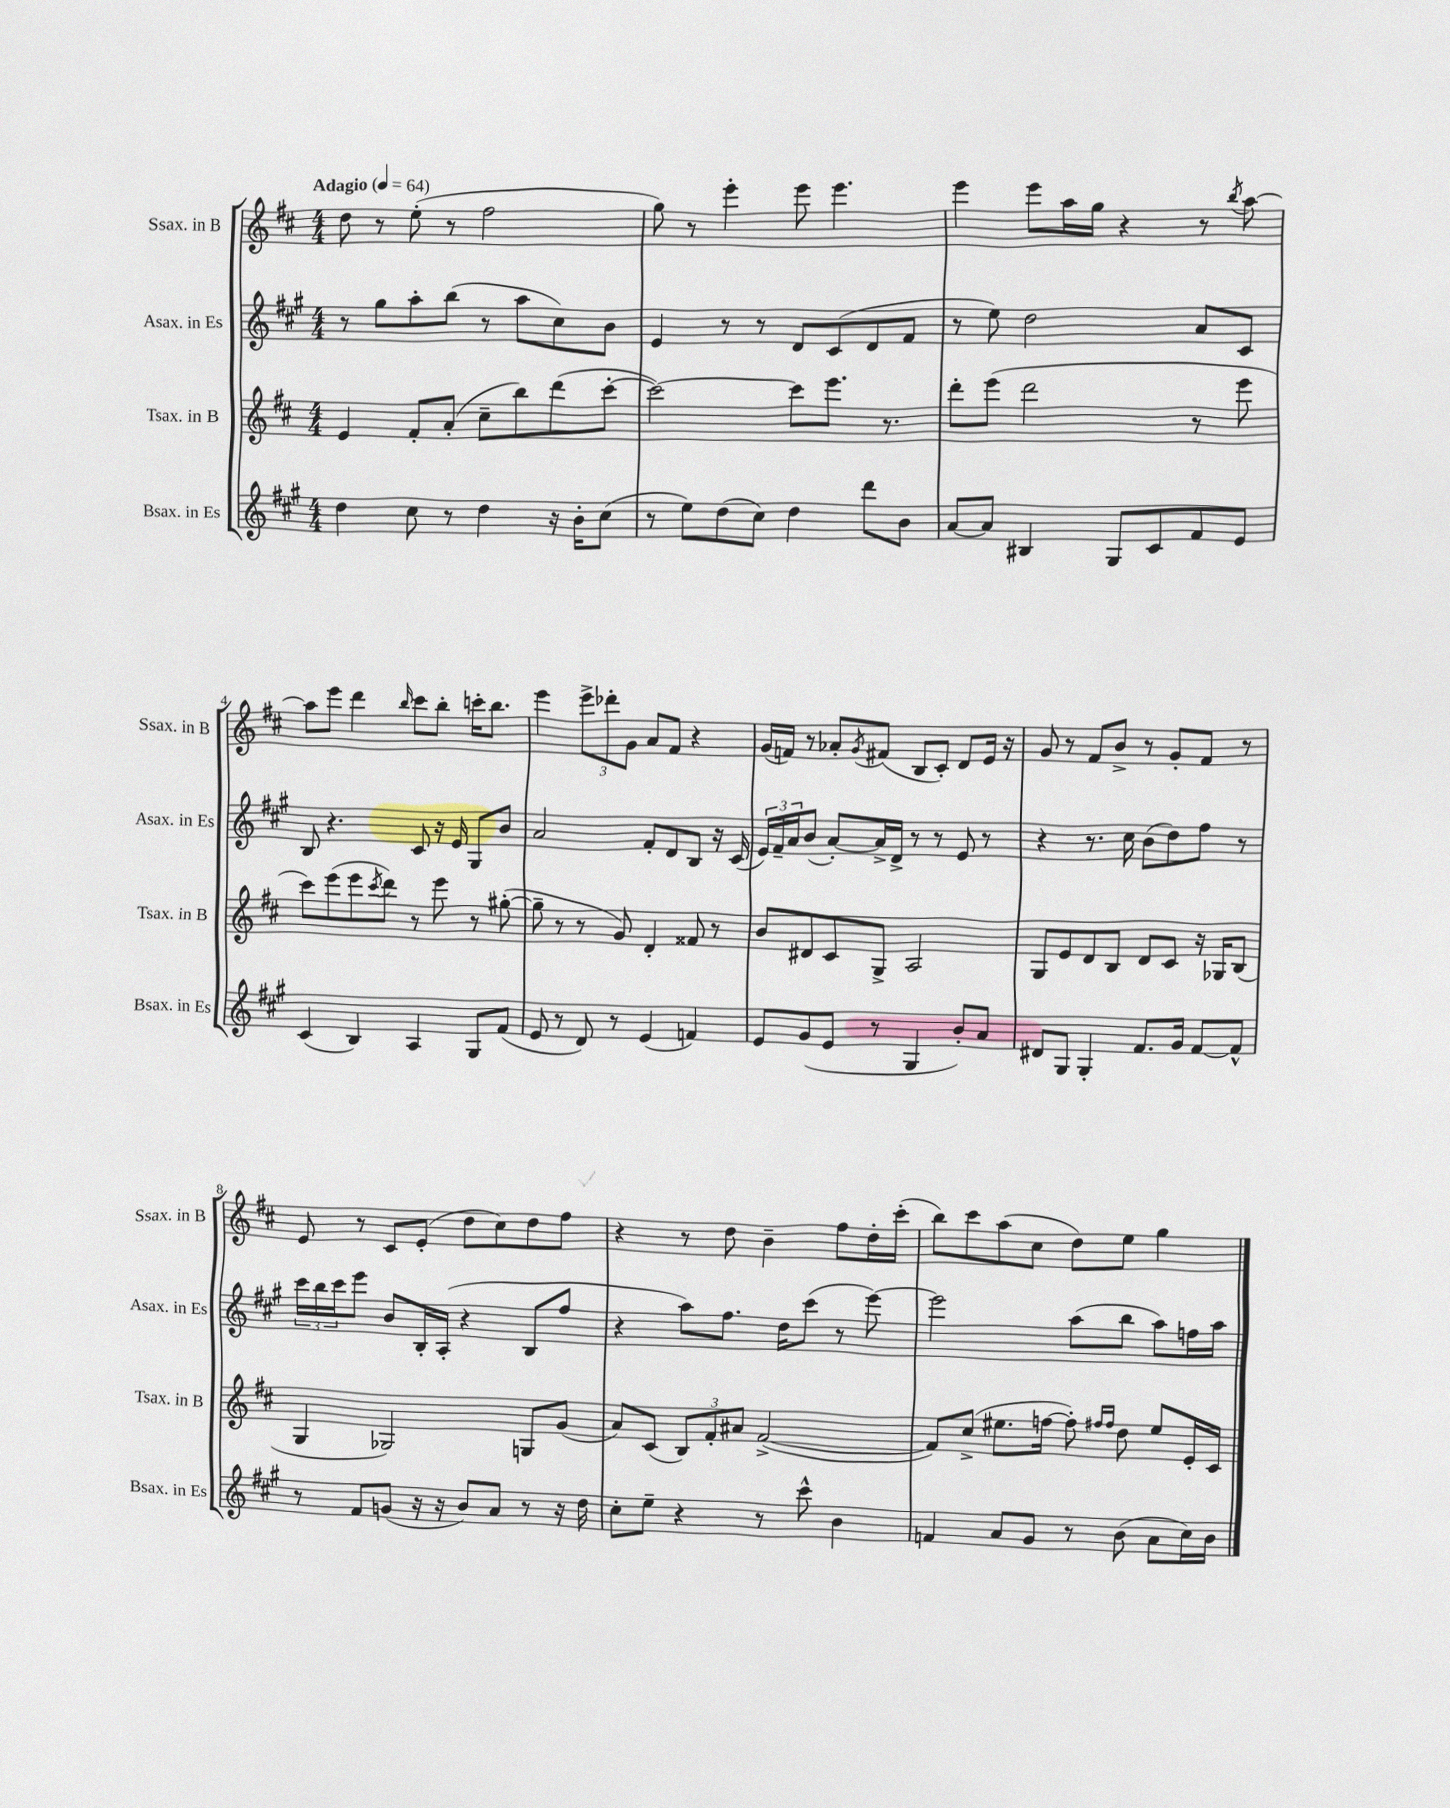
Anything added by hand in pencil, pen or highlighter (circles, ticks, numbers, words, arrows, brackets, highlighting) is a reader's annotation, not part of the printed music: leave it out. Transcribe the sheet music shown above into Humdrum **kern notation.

**kern	**kern	**kern	**kern
*staff4	*staff3	*staff2	*staff1
*clefG2	*clefG2	*clefG2	*clefG2
*k[f#c#g#]	*k[f#c#]	*k[f#c#g#]	*k[f#c#]
*M4/4	*M4/4	*M4/4	*M4/4
*MM64	*MM64	*MM64	*MM64
4dd\	4e/	8r	8dd\
.	.	8gg#\L	8r
8cc#\	8f#'/L	8aa'\	(8ee'\
8r	(8a'/J	(8bb\J	8r
4dd\	8cc#~\L	8r	2ff#\
.	8bb\)	8aa\L	.
16r	(8ddd\	8cc#\)	.
16b'\LK	.	.	.
(8cc#\J	[8ccc#'\J	8b\J	.
=	=	=	=
8r	2ccc#\_)	4e/	8gg\)
8ee\L)	.	.	8r
(8dd\	.	8r	4eee'\
8cc#\J)	.	8r	.
4dd\	8ccc#\]L	8d/L	8eee\
.	8.eee\J	(8c#/	4.eee\
8ddd\L	.	8d/	.
.	8.r	.	.
8b\J	.	8f#/J	.
=	=	=	=
[8a/L	8ddd'\L	8r	4eee\
8a/]J	(8eee\J	8ee\)	.
4B#/	2ddd\	2dd\	8eee\L
.	.	.	16aa\L
.	.	.	16gg\JJ
8G#/L	.	.	4r
8c#/	.	.	.
8f#/	8r	8a/L	8r
.	.	.	8qbb/
8e/J	8eee\	8c#/J	[8aa\
=	=	=	=
(4c#/	8ccc#\L)	8B/	8aa\]L
.	(8eee\	4.r	8eee\J
4B/)	8eee\	.	4ddd\
.	8qccc#/	.	.
.	8ddd\J)	.	.
.	.	.	16qqbb/
4A/	8r	8c#/	8ccc#\L
.	8eee\	16r	8bb'\J
.	.	16e/	.
8G#/L	8r	8G#/L	16ccc'\LK
.	.	.	8.bb\J
(8f#/J	([8gg#'\	8b/J	.
=	=	=	=
8e/	8gg#~\]	2a/	4eee\
8r	8r	.	.
8d/)	8r	.	12eee^\L
.	.	.	12ddd-'\
8r	8g/)	.	.
.	.	.	12g\J
(4e/	4d'/	8f#'/L	8a/L
.	.	8d/	8f#/J
4f/)	8f##/	8B/J	4r
.	8r	16r	.
.	.	(16c#/	.
=	=	=	=
8e/L	8b/L	24e/LL)	(16g/LL
.	.	24f#~/	.
.	.	.	16f/JJ)
.	.	24a/J	.
(8g#/	8d#/	(8b/J	8r
8e/J	8c#/	[8a'/L)	8a-'/L
.	.	.	8qg/
8r	8G^/J	16a^/]L	(8f#/J
.	.	16d^/JJ	.
4G#/	2A/	8r	8B/L
.	.	8r	8c#'/J)
8b'/L)	.	8e/	8d/L
8a/J	.	8r	16e/Jk
.	.	.	16r
=	=	=	=
8d#/L	8G/L	4r	8g/
8G#/J	8e/	.	8r
4G#'/	8d/	8.r	8f#/L
.	8B/J	.	8b^/J
.	.	16cc#\	.
8.f#/L	8d/L	(8b\L	8r
.	8c#/J	8dd\)	8g'/L
16g#/Jk	.	.	.
[8f#/L	16r	8ff#\J	8f#/J
.	16G-/LK	.	.
8f#^^/]J	(8B/J	8r	8r
=	=	=	=
8r	4G/	24ccc#\LL	8e/
.	.	24bb\	.
.	.	24ccc#\J	.
8f#/L	.	8eee\J	8r
(8g/J	2G-/)	8b/L	8c#/L
16r	.	16B'/L	(8e'/J
16r	.	(16A'/JJ	.
8b/L)	.	4r	8dd\L
8a/J	.	.	8cc#\)
8r	8G/L	8B/L	8dd\
16r	(8g/J	8ff#/J	8ff#\J
16dd\	.	.	.
=	=	=	=
8cc#'\L	8a/L)	4r	4r
8ee~\J	(8c#/J	.	.
4r	12B/L)	8aa\L)	8r
.	12f#'/	.	.
.	.	8.ff#\J	8dd\
.	12a#/J	.	.
8r	([2f#^/	.	4b~\
.	.	16dd\LK	.
8ccc#^^\	.	(8ccc#\J	.
4b\	.	8r	8ff#\L
.	.	[8eee\)	16dd'\L
.	.	.	(16ccc#'\JJ
=	=	=	=
4f/	8f#/]L)	2eee\]	8bb\L)
.	(8cc#^/J	.	8ccc#\
8a/L	8.ee#\L	.	(8aa\
8g#/J	.	.	8cc#\J
.	[16ff\Jk	.	.
8r	8ff'\])	(8aa\L	8dd\L)
.	16qqff#/LL	.	.
.	16qqff#/JJ	.	.
(8b\	8dd\	8bb\J	8ee\J
8a\L	8ee#/L	8aa\L)	4gg\
16cc#\L)	16e'/L	16ff\L	.
16b\JJ	16c#/JJ	16aa\JJ	.
==	==	==	==
*-	*-	*-	*-
